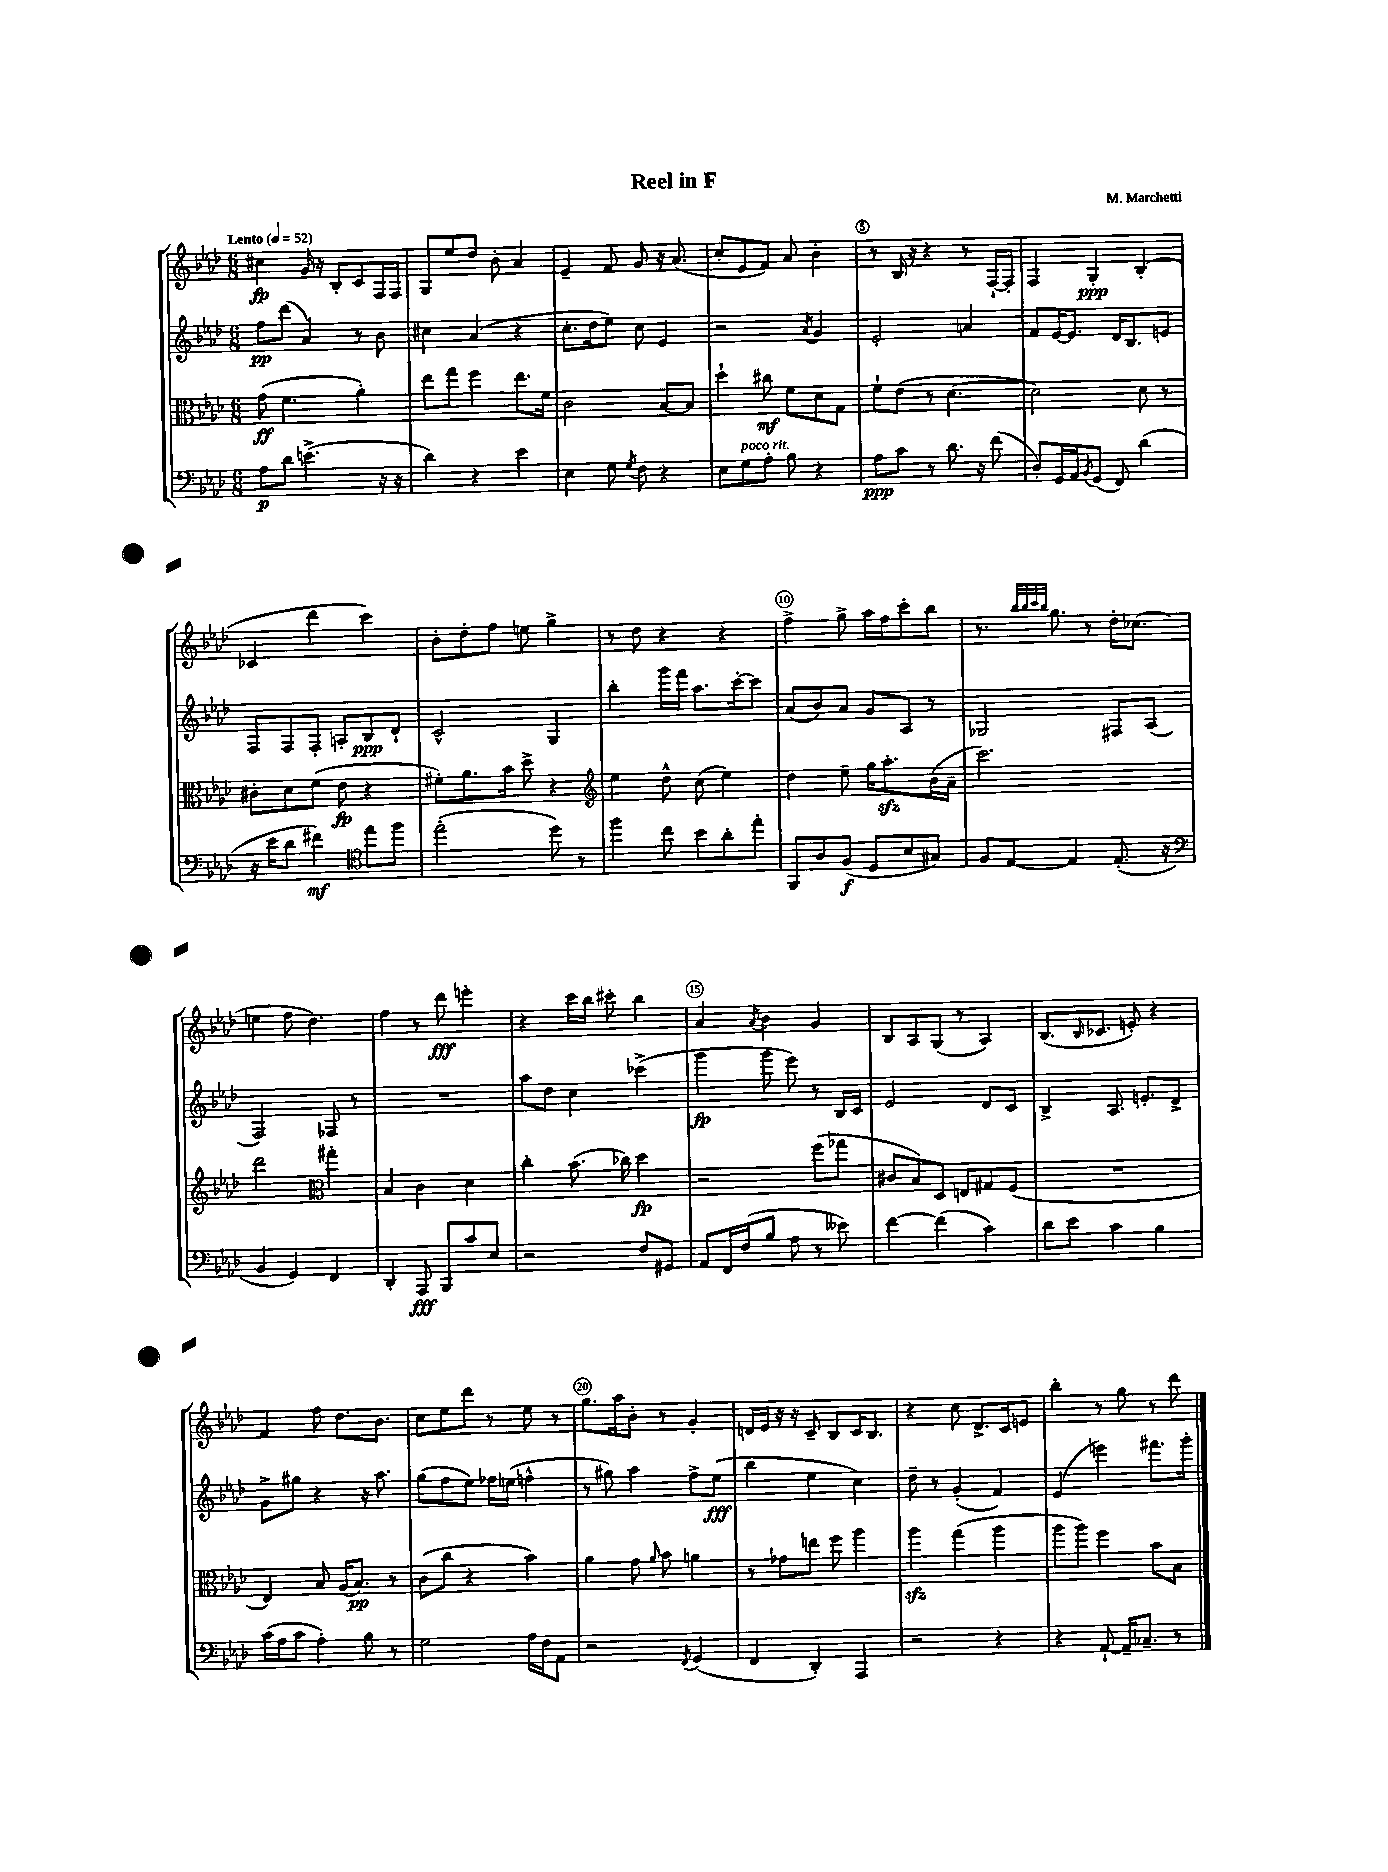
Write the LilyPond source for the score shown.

\header { title = "Reel in F" composer = "M. Marchetti" }
<<
\new StaffGroup <<
\new Staff = "s0" {
    \clef treble \key aes \major \numericTimeSignature \time 6/8 \tempo "Lento" 4 = 52
    cis''4\fp g'16 r16 bes8-. c'8 f16 f16 |
    g8 ees''8 des''8 bes'8-. aes'4 |
    ees'4-- f'8 g'8 r16 aes'8.( |
    c''8-. ees'8 f'8) aes'8 bes'4-. |
    r8 bes16 r16 r4 r8 f16~-! f16-. |
    f4 g4-.\ppp bes4-.( |
    ces'4 des'''4 c'''4) |
    bes'8-. des''8-. f''8 e''8 g''4-> |
    r8 des''8 r4 r4 |
    f''4-> g''8-> aes''16 f''16 c'''8-. bes''8 |
    r8. \grace { bes''32 bes''32 c'''32 bes''32 } g''8. r8 des''16-. ces''8.( |
    e''4 f''8 des''4.) |
    f''4 r8 des'''8\fff e'''4-. |
    r4 c'''16 bes''16 cis'''8-. bes''4 |
    aes'4 \acciaccatura { aes'8 } bes'4 g'4 |
    bes8 aes8 g8( r8 aes4) |
    bes8.( \grace { bes16 } ces'8. e'8-.) r4 |
    f'4 f''8 des''8. bes'8. |
    c''8 ees''8 des'''8 r8 ees''8 r8 |
    g''8. aes''16 bes'8-. r8 g'4-. |
    d'16 ees'16 r16 r16 c'8-- bes8 c'16 bes8. |
    r4 c''8 des'8.-> c'16 e'8 |
    bes''4-. r8 g''8 r8 des'''8 \bar "|." |
}
\new Staff = "s1" {
    \clef treble \key aes \major \numericTimeSignature \time 6/8
    f''8\pp des'''8( aes'4) r8 bes'8 |
    cis''4 aes'4( r4 |
    c''8.-. des''16 ees''8) c''8 ees'4 |
    r2 \acciaccatura { aes'8 } g'4 |
    ees'2-. a'4 |
    f'8 ees'16~ ees'8. des'16 bes8. e'8 |
    f8 f8 f8-. a8-. bes8\ppp des'8-! |
    c'2-^ g4 |
    bes''4-. g'''16 f'''16 aes''8. c'''16~-. c'''8 |
    aes'8( bes'8) aes'8 g'8 aes8 r8 |
    ges2 fis8 aes8( |
    f2) fes8 r8 |
    R2. |
    aes''8 des''8 c''4 ces'''4->( |
    g'''4\fp g'''8 ees'''8) r8 bes16 c'16 |
    ees'2 des'8 c'8 |
    bes4-> aes8. e'8.-. des'8-> |
    g'8-> gis''8 r4 r16 aes''8. |
    g''8( f''8 ees''8) fes''16 e''16( f''4-^ |
    r8 gis''8) aes''4 f''8-> ees''8\fff( |
    bes''4 ees''4 c''4) |
    des''8-- r8 g'4-.( f'4) |
    ees'4( e'''4) fis'''8. g'''16-. \bar "|." |
}
\new Staff = "s2" {
    \clef alto \key aes \major \numericTimeSignature \time 6/8
    g'8\ff( f'4. aes'4-.) |
    ees''8 g''8 f''4 ees''8. f'16 |
    c'2 bes8~ bes8 |
    des''4-! cis''8\mf f'8 des'8 g8 |
    f'8-! ees'8( r8 des'4.~ |
    des'2) des'8 r8 |
    cis'8-. des'8 f'8( ees'8\fp r4 |
    fis'8-.) aes'8. bes'16 des''8-> r4 |
    \clef treble ees''4 des''8-^ c''8( ees''4) |
    des''4 ees''8-- g''16 aes''8.-.\sfz bes'16( aes'16-- |
    c'''2.) |
    des'''2 \clef alto gis''4-. |
    bes4 c'4 des'4 |
    c''4-. bes'8.( ces''16) des''4\fp |
    r2 f''8( ges''8 |
    cis'8 bes8) des8 e8 gis8 f8( |
    R2. |
    ees4) bes8 aes16( bes8.\pp) r8 |
    c'8( c''8 r4 bes'4) |
    aes'4 g'8 \grace { aes'16 } bes'8 a'4 |
    r8 ges'8 e''8 f''8 aes''4 |
    aes''4\sfz g''4( aes''4 |
    aes''8 aes''8) f''4 bes'8 bes8 \bar "|." |
}
\new Staff = "s3" {
    \clef bass \key aes \major \numericTimeSignature \time 6/8
    aes8\p des'8 e'4.->( r16 r16 |
    des'4) r4 ees'4 |
    ees4 g8 \acciaccatura { g8 } f8 r4 |
    ees8 g8^\markup { \italic "poco rit." } aes8-. bes8 r4 |
    aes8\ppp c'8 r8 des'8. r16 f'8( |
    des8-.) g,16 aes,16 \acciaccatura { bes,8 } g,8( f,8) des'4( |
    r16 ees'16 des'8 fis'4\mf) \clef tenor ees''8 f''8 |
    ees''2-.( des''8) r8 |
    f''4 c''8 bes'8 aes'8-. ees''8-. |
    f,8 aes8 f8\f( des8 bes8 gis8) |
    f8 ees8~ ees4 ees8.-.( r16 |
    \clef bass bes,4 g,4) f,4 |
    des,4-. aes,,8\fff bes,,8 c'8 ees8 |
    r2 f8 gis,8 |
    aes,8 f,16 f16( bes8 aes8 r8 eeses'8) |
    f'4~ f'4( c'4) |
    des'8 ees'8 c'4 bes4 |
    c'16( aes16 c'8 aes4-.) bes8 r8 |
    g2 aes16 f16 aes,8 |
    r2 \acciaccatura { f,8 } g,4( |
    f,4 des,4-.) aes,,4 |
    r2 r4 |
    r4 aes,8~-! aes,16-- ces8.-- r8 \bar "|." |
}
>>
>>
\layout { \context { \Score \override BarNumber.break-visibility = ##(#f #t #t) barNumberVisibility = #(every-nth-bar-number-visible 5) \override BarNumber.stencil = #(make-stencil-circler 0.1 0.3 ly:text-interface::print) } }
